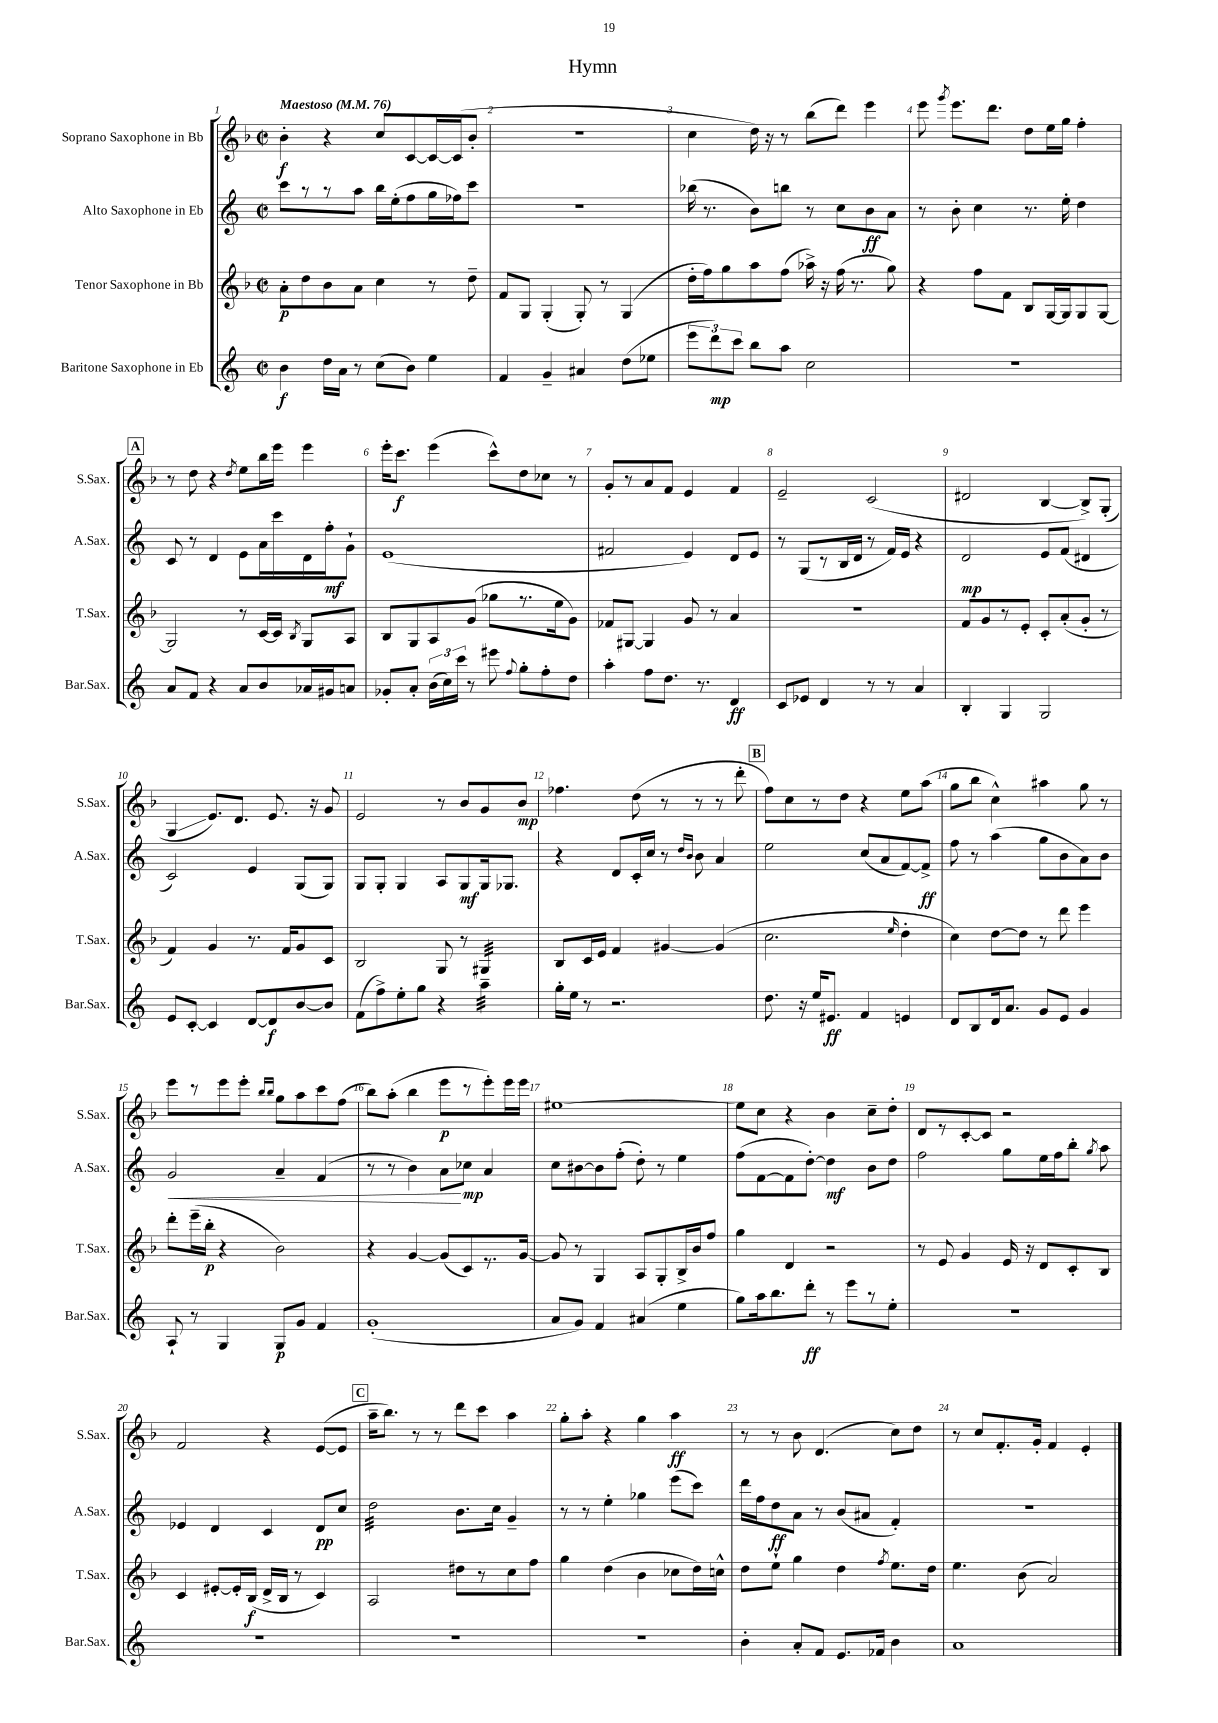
\header { title = "Hymn" }
<<
\new StaffGroup <<
\new Staff = "s0" \with { instrumentName = "Soprano Saxophone in Bb" shortInstrumentName = "S.Sax." } {
    \clef treble \key f \major \defaultTimeSignature \time 2/2 \tempo "Maestoso" 4 = 76
    \autoBeamOff bes'4-.\f r4 c''8[ c'8~ c'16~ c'16( bes'8]-. |
    R1 |
    c''4 d''16) r16 r8 bes''8[( d'''8]) e'''4 |
    e'''8 \acciaccatura { g'''8 } e'''8.[ d'''8.] d''8[ e''16 g''16] f''4-. |
    \mark \markup { \box "A" } r8 d''8 r4 \acciaccatura { d''8 } e''8[ bes''16 e'''16] e'''4 |
    e'''16[-. c'''8.]\f e'''4( c'''8[-^) d''8 ces''8] r8 |
    g'8[-. r8 a'8 f'8] e'4 f'4 |
    e'2-- c'2( |
    dis'2 bes4~ bes8[->) g8]-.( |
    g4\glissando e'8.[) d'8.] e'8. r16 g'8 |
    e'2 r8 bes'8[ g'8 bes'8]\mp |
    fes''4. d''8( r8 r8 r8 d'''8-. |
    \mark \markup { \box "B" } f''8[) c''8 r8 d''8] r4 e''8[ a''8]( |
    g''8[ bes''8] c''4-^) ais''4 g''8 r8 |
    e'''8[ r8 e'''8 e'''8]-. \grace { bes''16[ bes''16] } g''8[ a''8 c'''8 f''8]( |
    bes''8[) a''8]-.( bes''4 e'''8[\p r8 e'''8-.) e'''16 e'''16] |
    eis''1~ |
    eis''8[ c''8] r4 bes'4 c''8[-- d''8]-. |
    d'8[ r8 c'8~-. c'8] r2 |
    f'2 r4 e'8[~( e'8] |
    \mark \markup { \box "C" } a''16[-- bes''8.]) r8 r8 d'''8[ c'''8] a''4 |
    g''8[-. a''8]-. r4 g''4 a''4\ff |
    r8 r8 bes'8 d'4.( c''8[) d''8] |
    r8 c''8[ f'8.-. g'16]-. f'4 e'4-. \bar "|." |
}
\new Staff = "s1" \with { instrumentName = "Alto Saxophone in Eb" shortInstrumentName = "A.Sax." } {
    \clef treble \key c \major \defaultTimeSignature \time 2/2
    \autoBeamOff c'''8[ r8 r8 a''8] b''16[ e''16-.( f''8 g''16 fes''16) c'''8] |
    R1 |
    bes''16( r8. b'8[) b''8] r8 c''8[ b'8\ff a'8] |
    r8 b'8-. c''4 r8. e''16-. d''4 |
    \mark \markup { \box "A" } c'8 r8 d'4 e'8[ a'16 c'''16 d'16 f''16-.\mf g'8]-! |
    e'1( |
    fis'2 e'4) d'8[ e'8] |
    r8 g8[( r8 b16 d'16] r8 f'16[) e'16] r4 |
    d'2\mp e'8[ f'8]( dis'4 |
    c'2) e'4 g8[( g8]) |
    g8[ g8]-. g4 a8[ g8\mf g16 ges8.] |
    r4 d'8[ c'16-. c''16] r8 \grace { d''16[ b'16] } b'8 a'4 |
    \mark \markup { \box "B" } e''2 c''8[( a'8 f'8~) f'8]->\ff |
    f''8 r8 a''4( g''8[ b'8 a'8) b'8] |
    g'2\< a'4-- f'4( |
    r8 r8 b'4) a'8[\! ces''8]\mp a'4 |
    c''8[ bis'8~ bis'8 f''8]-.( d''8-.) r8 e''4 |
    f''8[( f'8~ f'8 d''8]~-.) d''4\mf b'8[ d''8] |
    f''2 g''8[ e''16 f''16 b''8]-. \acciaccatura { g''8 } a''8 |
    ees'4 d'4 c'4 d'8[\pp c''8] |
    \mark \markup { \box "C" } d''2:32 b'8.[ c''16] g'4-- |
    r8 r8 e''4-. ges''4 e'''8[( c'''8]) |
    d'''16[ f''16 d''8\ff a'8] r8 b'8[( ais'8] f'4-.) |
    r1 \bar "|." |
}
\new Staff = "s2" \with { instrumentName = "Tenor Saxophone in Bb" shortInstrumentName = "T.Sax." } {
    \clef treble \key f \major \defaultTimeSignature \time 2/2
    \autoBeamOff a'8[-.\p d''8 bes'8 a'8] c''4 r8 d''8-- |
    f'8[ g8] g4-.( g8-.) r8 g4( |
    d''16[-. f''16) g''8 a''8 f''8]( aes''16->) r16 f''16( r8. g''8) |
    r4 f''8[ f'8] bes8[ g16~ g16 g8 g8]~ |
    \mark \markup { \box "A" } g2 r8 c'16[~ c'16] \acciaccatura { bes8 } g8[ a8] |
    bes8[ g8 a8 g'8]( ges''8[ r8. e''16 g'8]) |
    fes'8[ gis8]~ gis4 g'8 r8 a'4 |
    r1 |
    f'8[ g'8 r8 e'8]-. c'8[-. a'8-.( g'8]-. r8 |
    f'4) g'4 r8. f'16[ g'8 c'8] |
    bes2 g8 r8 gis4:32 |
    bes8[ c'16 e'16] f'4 gis'4~ gis'4( |
    \mark \markup { \box "B" } c''2. \grace { e''16 } d''4-. |
    c''4) d''8[~ d''8] r8 d'''8 e'''4 |
    d'''8[-. e'''16--( bes''16]-.\p r4 bes'2) |
    r4 g'4~ g'8[( c'8) r8. g'16]~ |
    g'8 r8 g4 a8[ g8-. bes16-> bes'16 f''8] |
    g''4 d'4 r2 |
    r8 e'8 g'4 e'16 r16 d'8[ c'8-. bes8] |
    c'4 eis'8[~-. eis'16-. bes16]\f( d'16[-> bes16] r8 c'4) |
    \mark \markup { \box "C" } a2 dis''8[ r8 c''8 f''8] |
    g''4 d''4( bes'4 ces''8[ d''16) c''16]-^ |
    d''8[ e''8]-! g''4 d''4 \acciaccatura { f''8 } e''8.[ d''16] |
    e''4. bes'8( a'2) \bar "|." |
}
\new Staff = "s3" \with { instrumentName = "Baritone Saxophone in Eb" shortInstrumentName = "Bar.Sax." } {
    \clef treble \key c \major \defaultTimeSignature \time 2/2
    \autoBeamOff b'4\f d''16[ a'16] r8 c''8[( b'8]) e''4 |
    f'4 g'4-- ais'4 d''8[( ees''8] |
    \tuplet 3/2 { e'''8[ d'''8\mp) c'''8] } b''8[ a''8] c''2 |
    R1 |
    \mark \markup { \box "A" } a'8[ f'8] r4 a'8[ b'8 aes'16 gis'16 a'8] |
    ges'8[-. a'8]-. \tuplet 3/2 { b'16[( c''16) c'''16] } r8 eis'''8 \appoggiatura { f''8 } g''8[-. f''8-. d''8] |
    a''4-. f''8[ d''8.] r8. d'4\ff |
    c'8[ ees'8] d'4 r8 r8 a'4 |
    b4-. g4 g2 |
    e'8[ c'8]~-. c'4 d'8[~ d'8\f b'8~ b'8] |
    f'8[( f''8->) e''8-. g''8] r4 a''4:32-- |
    g''16[-. e''16] r8 r2. |
    \mark \markup { \box "B" } d''8. r16 e''16[ eis'8.]\ff f'4 e'4 |
    d'8[ b8 d'16 a'8.] g'8[ e'8] g'4 |
    a8-! r8 g4 g8[\p g'8] f'4 |
    g'1-.( |
    a'8[ g'8]) f'4 ais'4( e''4 |
    g''8[) a''16 b''8. d'''8]-.\ff r8 e'''8[ r8 e''8]-. |
    R1 |
    R1 |
    \mark \markup { \box "C" } R1 |
    R1 |
    b'4-. a'8[-. f'8] e'8.[ fes'16] b'4 |
    a'1 \bar "|." |
}
>>
>>
\layout { \context { \Score \override BarNumber.break-visibility = ##(#f #t #t) barNumberVisibility = #all-bar-numbers-visible } }
